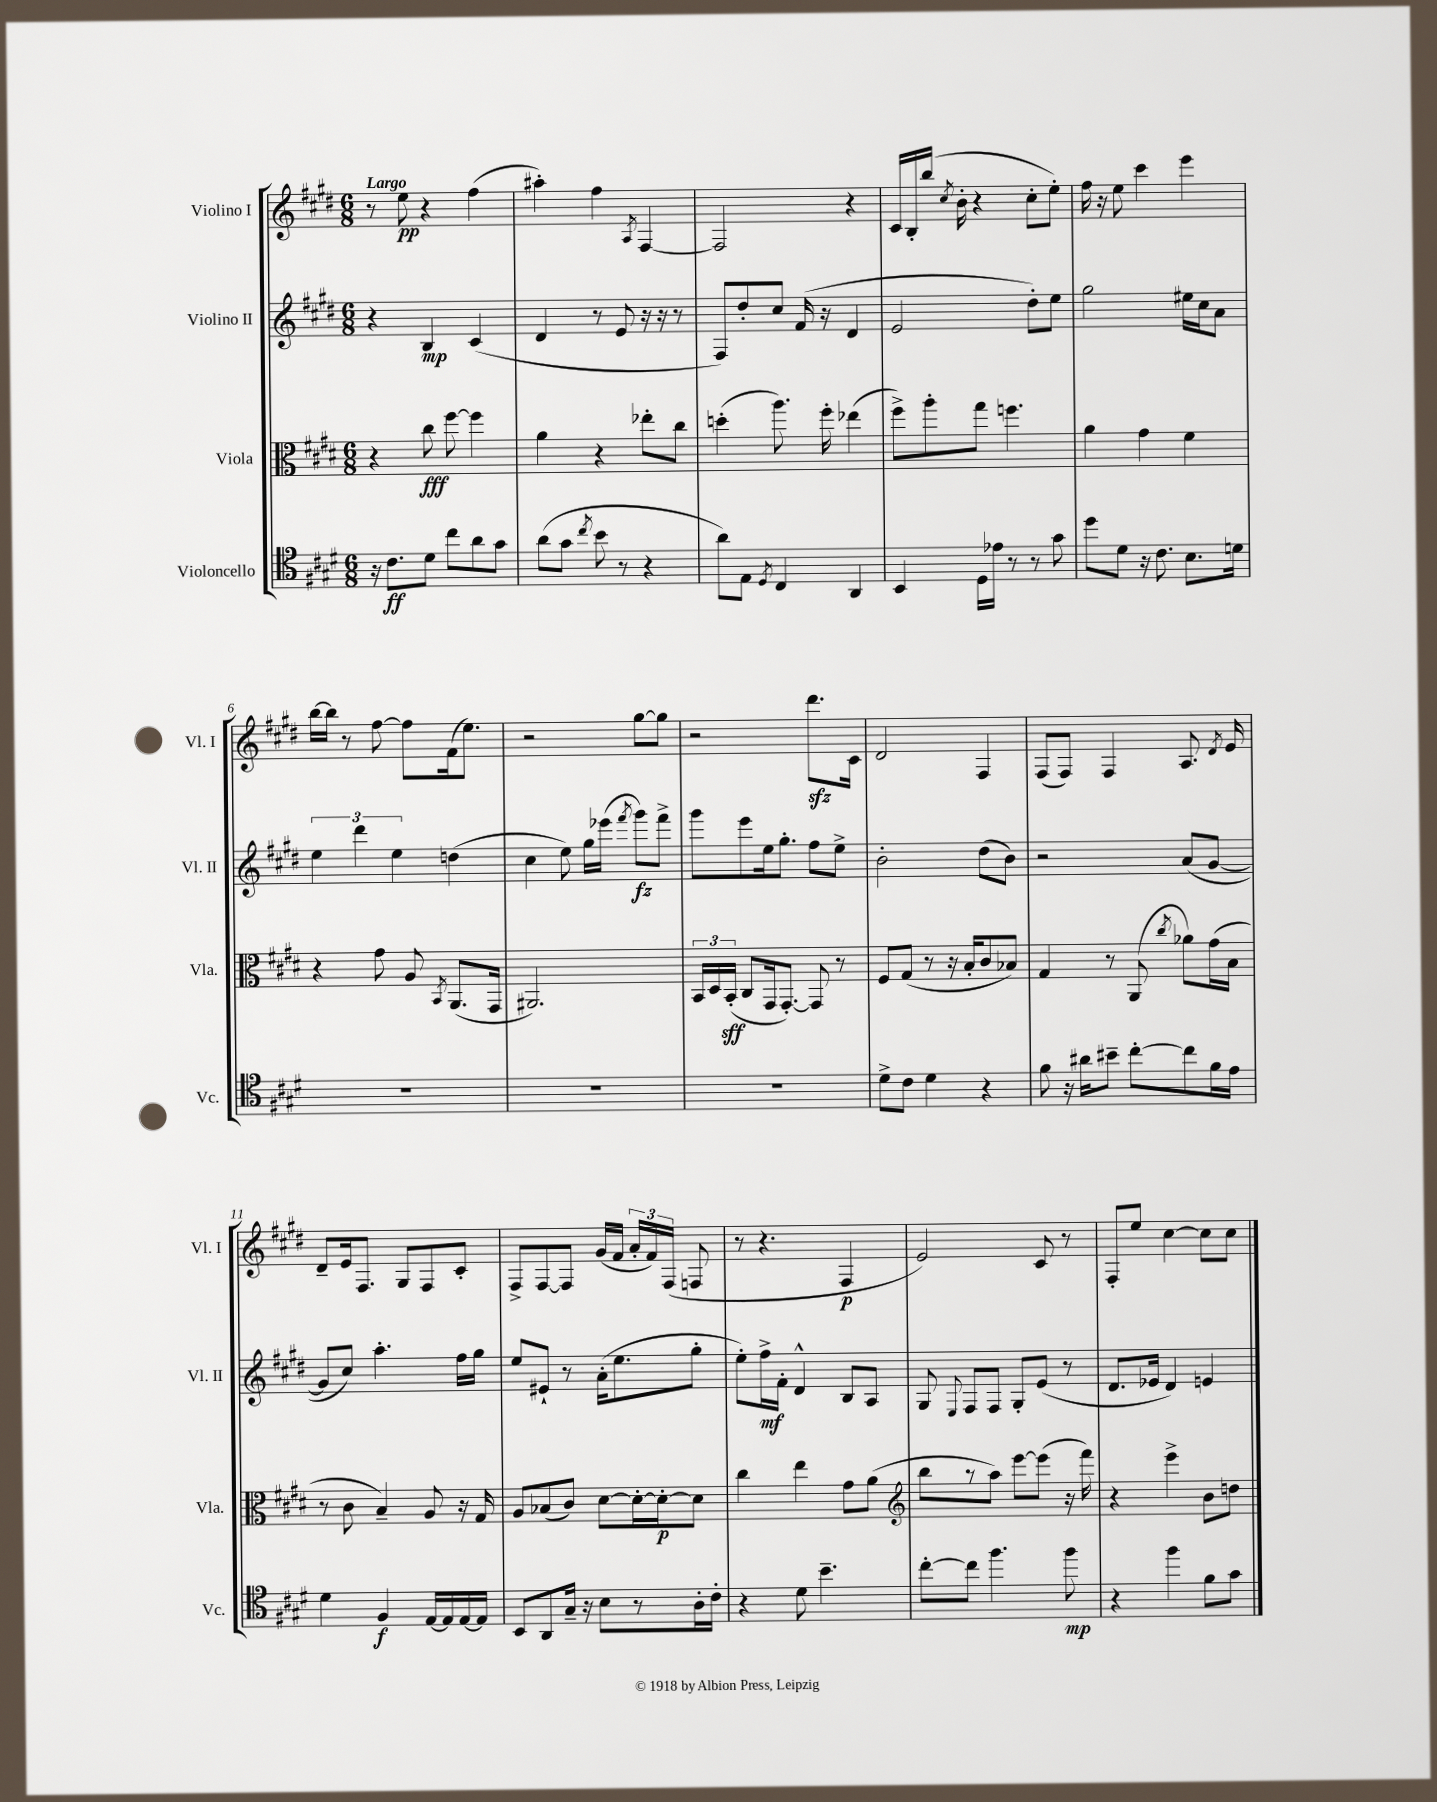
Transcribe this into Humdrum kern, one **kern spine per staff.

**kern	**dynam	**kern	**dynam	**kern	**dynam	**kern	**dynam
*part4	*part4	*part3	*part3	*part2	*part2	*part1	*part1
*staff4	*staff4	*staff3	*staff3	*staff2	*staff2	*staff1	*staff1
*I"Violoncello	*	*I"Viola	*	*I"Violino II	*	*I"Violino I	*
*I'Vc.	*	*I'Vla.	*	*I'Vl. II	*	*I'Vl. I	*
*clefC4	*	*clefC3	*	*clefG2	*	*clefG2	*
*k[f#c#g#d#]	*	*k[f#c#g#d#]	*	*k[f#c#g#d#]	*	*k[f#c#g#d#]	*
*M6/8	*	*M6/8	*	*M6/8	*	*M6/8	*
=1	=1	=1	=1	=1	=1	=1	=1
!	!	!	!	!	!	!LO:TX:a:B:t=Largo	!
16r	.	4r	.	4r	.	8r	.
8.c#\L	ff	.	.	.	.	.	.
.	.	.	.	.	.	8ee\	pp
8d#\J	.	8cc#\	fff	4B/	mp	4r	.
8cc#\L	.	[8ff#\	.	.	.	.	.
8a\	.	4ff#\]	.	(4c#/	.	(4ff#\	.
8g#\J	.	.	.	.	.	.	.
=2	=2	=2	=2	=2	=2	=2	=2
(8a\L	.	4a\	.	4d#/	.	4aa#X'\)	.
8g#\J	.	.	.	.	.	.	.
8qcc#/	.	.	.	.	.	.	.
8b\	.	4r	.	8r	.	4ff#\	.
8r	.	.	.	8e/	.	.	.
.	.	.	.	.	.	8qA/	.
4r	.	8ee-X'\L	.	16r	.	[4F#/	.
.	.	.	.	16r	.	.	.
.	.	8cc#\J	.	8r	.	.	.
=3	=3	=3	=3	=3	=3	=3	=3
8a\L)	.	(4ddn'\	.	8F#/L)	.	2F#/]	.
8E\J	.	.	.	8dd#'/	.	.	.
8qD#/	.	.	.	.	.	.	.
4C#/	.	8.aa\)	.	8cc#/J	.	.	.
.	.	.	.	(16f#/	.	.	.
.	.	16ff#'\	.	16r	.	.	.
4AA/	.	(4ee-X\	.	4d#/	.	4r	.
=4	=4	=4	=4	=4	=4	=4	=4
4BB/	.	8ff#^\L)	.	2e/	.	16c#/LL	.
.	.	.	.	.	.	16B'/	.
.	.	8aa'\	.	.	.	(16bb/JJ	.
.	.	.	.	.	.	8qcc#/	.
.	.	.	.	.	.	16b'\	.
16D#\LL	.	8gg#\J	.	.	.	4r	.
16e-X\JJ	.	.	.	.	.	.	.
8r	.	4.ffn\	.	.	.	.	.
8r	.	.	.	8dd#'\L)	.	8cc#'\L	.
8g#\	.	.	.	8ee\J	.	8ee'\J)	.
=5	=5	=5	=5	=5	=5	=5	=5
8dd#\L	.	4a\	.	2gg#\	.	16ff#\	.
.	.	.	.	.	.	16r	.
8d#\J	.	.	.	.	.	8ee\	.
16r	.	4g#\	.	.	.	4ccc#\	.
8.c#\	.	.	.	.	.	.	.
8.B\L	.	4f#\	.	16ee#X\LL	.	4eee\	.
.	.	.	.	16cc#\J	.	.	.
.	.	.	.	8a\J	.	.	.
16dn\Jk	.	.	.	.	.	.	.
!!LO:LB:g=z
=6	=6	=6	=6	=6	=6	=6	=6
2.r	.	4r	.	6ee\	.	[16bb\LL	.
.	.	.	.	.	.	16bb\JJ]	.
.	.	.	.	.	.	8r	.
.	.	.	.	6ddd#\	.	.	.
.	.	8g#\	.	.	.	[8ff#\	.
.	.	.	.	6ee\	.	.	.
.	.	8A/	.	.	.	8ff#\L]	.
.	.	8qBB/	.	.	.	.	.
.	.	(8.AA/L	.	(4ddn\	.	(16f#\k	.
.	.	.	.	.	.	8.ee\J)	.
.	.	16GG#/Jk	.	.	.	.	.
=7	=7	=7	=7	=7	=7	=7	=7
2.r	.	2.AA#X/)	.	4cc#\	.	2r	.
.	.	.	.	8ee\)	.	.	.
.	.	.	.	16gg#\LL	.	.	.
.	.	.	.	(16eee-X\JJ	.	.	.
.	.	.	.	8qfff#/	.	.	.
.	.	.	.	8ggg#\L)	fz	[8gg#\L	.
.	.	.	.	8fff#^\J	.	8gg#\J]	.
=8	=8	=8	=8	=8	=8	=8	=8
2.r	.	24BB/LL	.	8ggg#\L	.	2r	.
.	.	24D#/	.	.	.	.	.
.	.	(24BB'/JJ	sff	.	.	.	.
.	.	8C#/L	.	8eee\	.	.	.
.	.	16GG#/k	.	16ee\k	.	.	.
.	.	[8.GG#'/J)	.	8.gg#'\J	.	.	.
.	.	8GG#/]	.	8ff#\L	.	8.ddd#zz\L	.
.	.	8r	.	8ee^\J	.	.	.
.	.	.	.	.	.	16c#\Jk	.
=9	=9	=9	=9	=9	=9	=9	=9
8d#^\L	.	8F#/L	.	2b'\	.	2d#/	.
8c#\J	.	(8G#/J	.	.	.	.	.
4d#\	.	8r	.	.	.	.	.
.	.	16r	.	.	.	.	.
.	.	16B'/KL	.	.	.	.	.
4r	.	8c#/	.	(8dd#\L	.	4F#/	.
.	.	8B-X/J)	.	8b\J)	.	.	.
=10	=10	=10	=10	=10	=10	=10	=10
8f#\	.	4G#/	.	2r	.	(8F#/L	.
16r	.	.	.	.	.	8F#/J)	.
16a#X\KL	.	.	.	.	.	.	.
8b#X~\J	.	8r	.	.	.	4F#/	.
[8cc#'\L	.	(8AA/	.	.	.	.	.
.	.	8qcc#/	.	.	.	.	.
8cc#\]	.	8a-X\L)	.	(8a/L	.	8.A/	.
16f#\L	.	(16g#\L	.	[8g#/J	.	.	.
.	.	.	.	.	.	8qd#/	.
16e\JJ	.	16B\JJ	.	.	.	16e/	.
!!LO:LB:g=z
=11	=11	=11	=11	=11	=11	=11	=11
4d#\	.	8r	.	8g#/L]	.	8d#~/L	.
.	.	8c#\	.	8cc#/J)	.	16e/k	.
.	.	.	.	.	.	8.F#/J	.
4F#/	f	4B~/)	.	4.aa'\	.	.	.
.	.	.	.	.	.	8G#/L	.
[16E/LL	.	8A/	.	.	.	8F#/	.
16E/]	.	.	.	.	.	.	.
[16E/	.	16r	.	16ff#\LL	.	8c#'/J	.
16E/JJ]	.	16G#/	.	16gg#\JJ	.	.	.
=12	=12	=12	=12	=12	=12	=12	=12
8BB/L	.	8A/L	.	8ee/L	.	8F#^/L	.
8AA/	.	(8B-X/	.	8e#X`/J	.	[8F#/	.
16G#~/Jk	.	8c#/J)	.	8r	.	8F#/J]	.
16r	.	.	.	.	.	.	.
8B\L	.	[8d#\L	.	(16a'\KL	.	(16g#/LL	.
.	.	.	.	8.ee\	.	16f#/JJ	.
8r	.	16d#'\L_	.	.	.	24a'/LL	.
.	.	.	.	.	.	24f#/)	.
.	.	16d#'\J_	p	.	.	.	.
.	.	.	.	.	.	(24F#/JJ	.
16A'\L	.	8d#\J]	.	8gg#'\J	.	8Fn/	.
16c#'\JJ	.	.	.	.	.	.	.
=13	=13	=13	=13	=13	=13	=13	=13
4r	.	4cc#\	.	8ee'\L)	.	8r	.
.	.	.	.	16ff#^\L	mf	4.r	.
.	.	.	.	16f#'\JJ	.	.	.
8d#\	.	4ee\	.	4d#^^/	.	.	.
4.b~\	.	.	.	.	.	.	.
.	.	8g#\L	.	8B/L	.	4F#/	p
.	.	(8a\J	.	8A/J	.	.	.
=14	=14	=14	=14	=14	=14	=14	=14
*	*	*clefG2	*	*	*	*	*
[8cc#'\L	.	8bb\L	.	8G#/	.	2e/)	.
.	.	.	.	8qqE/	.	.	.
8cc#\J]	.	8r	.	8F#/L	.	.	.
4.ff#\	.	8aa\J)	.	8F#/J	.	.	.
.	.	[8eee\L	.	8G#'/L	.	.	.
.	.	(8eee\J]	.	(8e/J	.	8c#/	.
8ff#\	mp	16r	.	8r	.	8r	.
.	.	16fff#\)	.	.	.	.	.
=15	=15	=15	=15	=15	=15	=15	=15
4r	.	4r	.	8.d#/L	.	8F#'/L	.
.	.	.	.	.	.	8ee/J	.
.	.	.	.	16e-X/Jk	.	.	.
4ff#\	.	4eee^\	.	4d#/)	.	[4cc#\	.
8f#\L	.	8b\L	.	4en/	.	8cc#\L]	.
8g#\J	.	8ddn\J	.	.	.	8cc#\J	.
==	==	==	==	==	==	==	==
*-	*-	*-	*-	*-	*-	*-	*-
